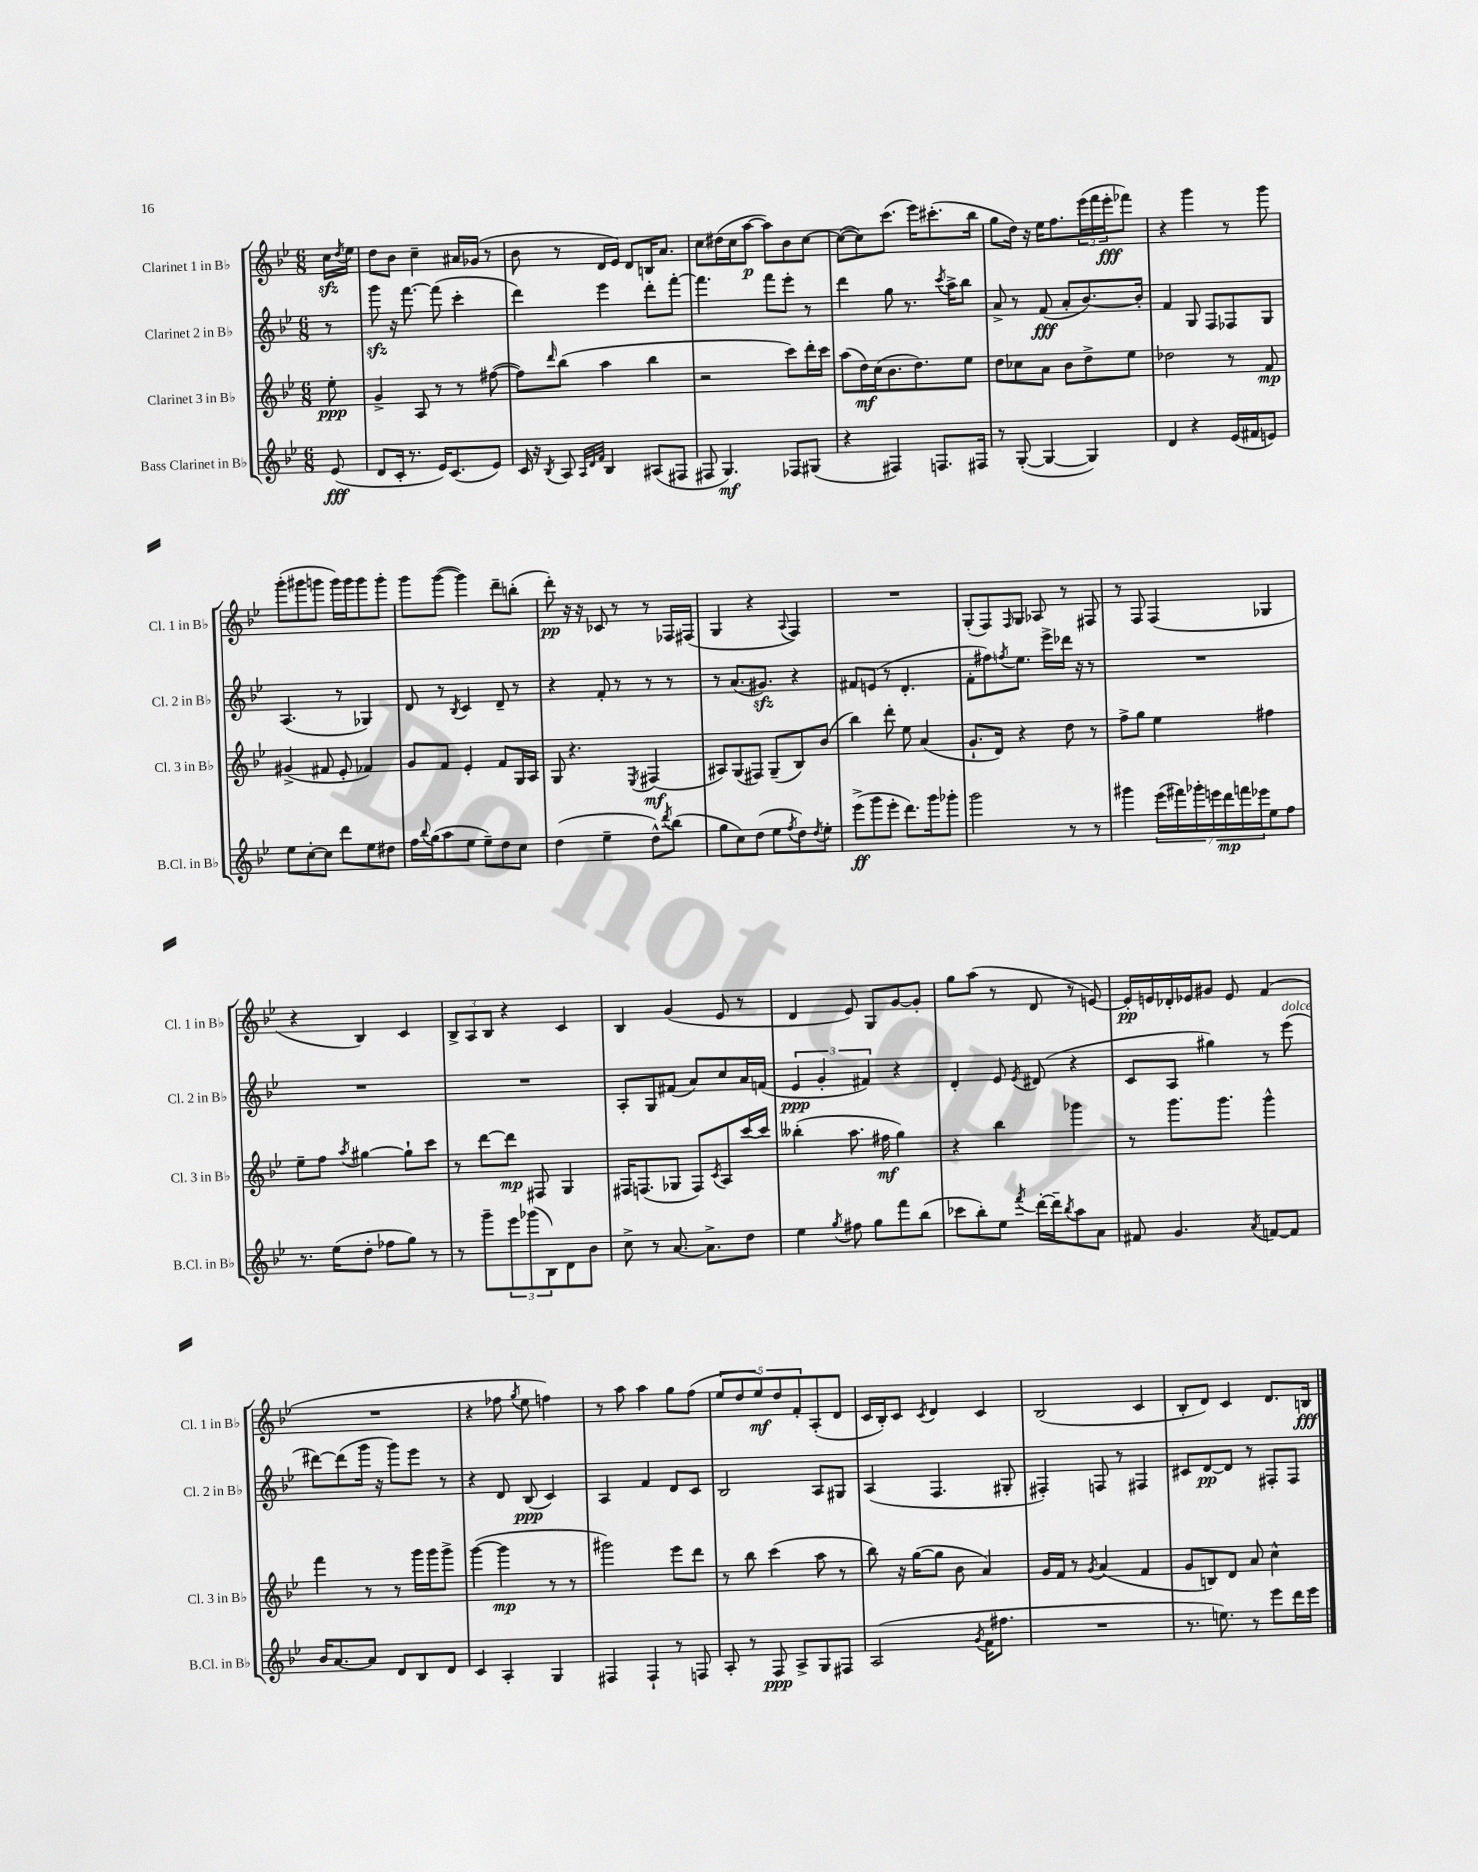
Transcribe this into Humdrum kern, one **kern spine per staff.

**kern	**dynam	**kern	**dynam	**kern	**dynam	**kern	**dynam
*part4	*part4	*part3	*part3	*part2	*part2	*part1	*part1
*staff4	*staff4	*staff3	*staff3	*staff2	*staff2	*staff1	*staff1
*I"Bass Clarinet in B♭	*	*I"Clarinet 3 in B♭	*	*I"Clarinet 2 in B♭	*	*I"Clarinet 1 in B♭	*
*I'B.Cl. in B♭	*	*I'Cl. 3 in B♭	*	*I'Cl. 2 in B♭	*	*I'Cl. 1 in B♭	*
*clefG2	*	*clefG2	*	*clefG2	*	*clefG2	*
*k[b-e-]	*	*k[b-e-]	*	*k[b-e-]	*	*k[b-e-]	*
*M6/8	*	*M6/8	*	*M6/8	*	*M6/8	*
=	=	=	=	=	=	=	=
(8e-/	fff	8ee-'\	ppp	8r	.	16cczz\LL	.
.	.	.	.	.	.	8qdd/	.
.	.	.	.	.	.	16ee-\JJ	.
=1	=1	=1	=1	=1	=1	=1	=1
8d/L	.	4g^/	.	8gggzz\	.	8dd\L	.
16c'/Jk	.	.	.	16r	.	8b-\J	.
8.r	.	.	.	[8.fff\	.	.	.
.	.	8A/	.	.	.	4cc~\	.
16e-/KL)	.	8r	.	(8fff\]	.	.	.
(8.c/	.	.	.	.	.	.	.
.	.	8r	.	4ccc'\	.	16a#X/LL	.
.	.	.	.	.	.	(16g-X/JJ	.
8e-/J)	.	([8ff#X\	.	.	.	8r	.
=2	=2	=2	=2	=2	=2	=2	=2
16c/	.	8ff#\L])	.	4ddd\)	.	8b-\	.
16r	.	.	.	.	.	.	.
8qB-/	.	16qqddd/	.	.	.	.	.
8A/	.	(8bb-\J	.	.	.	8r	.
32qqA/LLL	.	.	.	.	.	.	.
32qqd/	.	.	.	.	.	.	.
32qqf/JJJ	.	.	.	.	.	.	.
4B-/	.	4aa\	.	4eee-\	.	16d/LL	.
.	.	.	.	.	.	16e-/JJ)	.
.	.	.	.	.	.	8d/L	.
(8A#X/L	.	4bb-\	.	8ddd'\L	.	16Bn/K	.
.	.	.	.	.	.	8.a/J	.
8F#X/J	.	.	.	[8fff'\J	.	.	.
=3	=3	=3	=3	=3	=3	=3	=3
8F#X/	.	2r	.	4.fff\]	.	8cc\L	.
4.G/)	mf	.	.	.	.	(16dd#X\L	.
.	.	.	.	.	.	16cc\J	.
.	.	.	.	.	.	[8aa\J	p
.	.	.	.	8fff\L	.	8aa\L])	.
8F-X/L	.	8ccc\L)	.	8eee-'\J	.	8b-\	.
(8G#X/J	.	16ddd'\L	.	8r	.	[8cc\J	.
.	.	16ccc\JJ	.	.	.	.	.
=4	=4	=4	=4	=4	=4	=4	=4
4r	.	(8aa\L	.	4ddd\	.	(8cc\L_	.
.	.	16dd\L)	mf	.	.	8cc\])	.
.	.	(16cc\J	.	.	.	.	.
4F#X/)	.	8.b-\	.	8gg\	.	(8.ccc\J	.
.	.	.	.	8.r	.	.	.
.	.	8.dd\)	.	.	.	16eee-\KL)	.
8.Fn/L	.	.	.	.	.	(8.ccc#X'\	.
.	.	.	.	8qccc/	.	.	.
.	.	.	.	16aa^\KL	.	.	.
.	.	8ee-\J	.	8bb-\J	.	.	.
16F#X/Jk	.	.	.	.	.	16bb-\Jk	.
=5	=5	=5	=5	=5	=5	=5	=5
8r	.	8dd\L	.	8a^/	.	8gg\L	.
([8G'/	.	8cc-X\	.	8r	.	16dd\Jk)	.
.	.	.	.	.	.	16r	.
4G/_	.	8a\J	.	(8f/	fff	16ee-\KL	.
.	.	.	.	.	.	8.ff\	.
.	.	8b-\L	.	8a'/L	.	.	.
4G/])	.	8dd^\	.	[8.b-/)	.	(24eee-\L	.
.	.	.	.	.	.	24fff\	.
.	.	.	.	.	.	24eee-'\J	fff
.	.	8ee-\J	.	.	.	8fff-X\J)	.
.	.	.	.	16b-'/Jk]	.	.	.
=6	=6	=6	=6	=6	=6	=6	=6
4d/	.	2dd-X\	.	4f/	.	4r	.
4r	.	.	.	8G/	.	4ggg\	.
.	.	.	.	8F/L	.	.	.
(16e-/LL	.	8r	.	8F-X/	.	8r	.
16f#X/J	.	.	.	.	.	.	.
8en/J)	.	8f/	mp	8G/J	.	8ggg\	.
!!LO:LB:g=z
=7	=7	=7	=7	=7	=7	=7	=7
8ee-\L	.	(4g#X^/	.	(4.A/	.	(8ggg'\L	.
[8cc'\	.	.	.	.	.	8ggg#X\	.
8cc\J]	.	8f#X/	.	.	.	8gggn\J	.
8ddd\L	.	8e-'/	.	8r	.	16ggg\LL)	.
.	.	.	.	.	.	16ggg\J	.
8ee-\	.	4f-X/)	.	4G-X/)	.	8ggg\	.
8dd#X\J	.	.	.	.	.	8ggg'\J	.
=8	=8	=8	=8	=8	=8	=8	=8
16ff\LL	.	8g/L	.	8d/	.	8ggg\L	.
8qqbb-/	.	.	.	.	.	.	.
(16gg\J	.	.	.	.	.	.	.
8aa\	.	8f/J	.	8r	.	([8ggg\J	.
.	.	.	.	8qB-/	.	.	.
8ee-\J	.	4e-'/	.	4c/	.	4ggg\])	.
8ee-~\L)	.	.	.	.	.	.	.
8dd\	.	8f/L	.	8d~/	.	8ddd~\L	.
8cc\J	.	16G/L	.	8r	.	(8bbn'\J	.
.	.	16A/JJ	.	.	.	.	.
=9	=9	=9	=9	=9	=9	=9	=9
(4dd\	.	8G/	.	4r	.	8ddd'\)	pp
.	.	4.r	.	.	.	16r	.
.	.	.	.	.	.	16r	.
4ee-~\	.	.	.	8f'/	.	8c-X/	.
.	.	.	.	8r	.	8r	.
.	.	8qE-/	.	.	.	.	.
8dd^^\L)	.	(4F#X/	mf	8r	.	8r	.
8qddd/	.	.	.	.	.	.	.
(8bb-\J	.	.	.	8r	.	16F-X/LL	.
.	.	.	.	.	.	(16F#X/JJ	.
=10	=10	=10	=10	=10	=10	=10	=10
8gg\L	.	8A#X/L)	.	8r	.	4G/	.
8cc\)	.	(8G/	.	(8.a/L	.	.	.
(8dd\J	.	8F#X/J)	.	.	.	4r	.
.	.	.	.	8.g#Xzz/J)	.	.	.
8ee-\L	.	(8G~/L	.	.	.	.	.
8qff/	.	.	.	.	.	8qqA/	.
8dd\)	.	8B-/)	.	4r	.	4F/)	.
8qdd/	.	.	.	.	.	.	.
8ee-'\J	.	(8b-/J	.	.	.	.	.
=11	=11	=11	=11	=11	=11	=11	=11
(8eee-^\L	ff	4bb-\)	.	8f#X/L	.	2.r	.
8ggg\	.	.	.	(8en/J	.	.	.
8eee-'\J	.	8ddd'\	.	8r	.	.	.
8.ddd\L)	.	8ee-\	.	4.d'/	.	.	.
.	.	(4a/	.	.	.	.	.
16ggg\k	.	.	.	.	.	.	.
8ggg-X'\J	.	.	.	.	.	.	.
=12	=12	=12	=12	=12	=12	=12	=12
2ggg\	.	8.g`/L	.	8f'\L	.	(8G'/L	.
.	.	.	.	8ff#X\)	.	8F/)	.
.	.	16d/Jk)	.	.	.	.	.
.	.	.	.	8qffn/	.	16qqF/	.
.	.	4r	.	8.ee-\J	.	8G/J	.
.	.	.	.	.	.	8A-X/	.
.	.	.	.	16eee-^\LL	.	.	.
8r	.	8dd\	.	16ddd-X\JJ	.	8r	.
.	.	.	.	16r	.	.	.
8r	.	8r	.	8r	.	8F#X/	.
=13	=13	=13	=13	=13	=13	=13	=13
4ggg#X\	.	8ff^\L	.	2.r	.	8r	.
.	.	8gg\J	.	.	.	8F/	.
(28eee-\LL	.	4ee-\	.	.	.	(4F/	.
28fff#X\)	.	.	.	.	.	.	.
28ggg-X'\	.	.	.	.	.	.	.
28eeen\	.	.	.	.	.	.	.
28ddd\	mp	.	.	.	.	.	.
28fffn\	.	.	.	.	.	.	.
28eee-X\J	.	.	.	.	.	.	.
8ee-\	.	4ff#X\	.	.	.	4G-X/	.
8ff\J	.	.	.	.	.	.	.
!!LO:LB:g=z
=14	=14	=14	=14	=14	=14	=14	=14
8.r	.	8ee-~\L	.	2.r	.	4r	.
.	.	8ff\J	.	.	.	.	.
(16ee-\KL	.	.	.	.	.	.	.
.	.	8qaa/	.	.	.	.	.
8dd'\J	.	[4gg#X\	.	.	.	4B-/)	.
8ff-X\L	.	.	.	.	.	.	.
8gg\J)	.	8gg#`\L]	.	.	.	4c/	.
8r	.	8ccc\J	.	.	.	.	.
=15	=15	=15	=15	=15	=15	=15	=15
8r	.	8r	.	2.r	.	12B-^/L	.
.	.	.	.	.	.	12A/	.
8ggg~\L	.	[8ddd\L	.	.	.	.	.
.	.	.	.	.	.	12B-/J	.
12eee-\	.	8ddd\J]	mp	.	.	4r	.
(12ggg-X\	.	.	.	.	.	.	.
.	.	8F#X/	.	.	.	.	.
12B-\)	.	.	.	.	.	.	.
8d\	.	4G/	.	.	.	4c/	.
8b-\J	.	.	.	.	.	.	.
=16	=16	=16	=16	=16	=16	=16	=16
8cc^\	.	16F#X/KL	.	8A'/L	.	4B-/	.
.	.	(8.Fn/	.	.	.	.	.
8r	.	.	.	8G/	.	.	.
[8.a/	.	8G-X/J	.	(8f#X/J	.	(4g/	.
.	.	8F/L)	.	8a/L)	.	.	.
8.a^\L]	.	.	.	.	.	.	.
.	.	8qc/	.	.	.	.	.
.	.	8A/	.	8cc/	.	8e-/	.
8dd\J	.	[16ccc/L	.	16a/L	.	8r	.
.	.	16ccc/JJ]	.	(16fn/JJ	.	.	.
=17	=17	=17	=17	=17	=17	=17	=17
4ee-\	.	(4bb--X'\	.	6e-/	ppp	4d/	.
.	.	.	.	6g'/	.	.	.
8qgg/	.	.	.	.	.	.	.
8ff#X\	.	8.aa\	.	.	.	8e-/)	.
.	.	.	.	6f#X/)	.	.	.
8gg\L	.	.	.	.	.	8G/L	.
.	.	16ff#X\	mf	.	.	.	.
8fff\	.	4gg\)	.	4r	.	[8g/	.
(8bb-\J	.	.	.	.	.	8g'/J]	.
=18	=18	=18	=18	=18	=18	=18	=18
8ccc-X\L	.	4r	.	4d'/	.	8gg\L	.
8bb-'\)	.	.	.	.	.	(8aa\J	.
8ee-\J	.	4bb-\	.	8e-/	.	8r	.
8qfff/	.	.	.	8qe-/	.	.	.
[16ddd'\LL	.	.	.	(8d#X/	.	8d/	.
16ddd~\J]	.	.	.	.	.	.	.
8qbb-/	.	.	.	.	.	.	.
8aa\	.	4ggg-X\	.	4r	.	8r	.
8a\J	.	.	.	.	.	[8en/)	.
=19	=19	=19	=19	=19	=19	=19	=19
8f#X/	.	8r	.	8c/L	.	16e'/LL]	pp
.	.	.	.	.	.	16en/	.
4.g/	.	8.ggg\L	.	8A/J	.	16d-X'/	.
.	.	.	.	.	.	16e-X/J	.
.	.	.	.	4gg#X\)	.	8g#X/J	.
.	.	8.ggg\J	.	.	.	.	.
.	.	.	.	.	.	8e-/	.
8qa/	.	.	.	.	.	.	.
[8fn/L	.	4ggg^^\	.	8r	.	(4f/	.
!	!	!	!	!LO:TX:a:i:t=dolce	!	!	!
8f/J]	.	.	.	(8eee-\	.	.	.
!!LO:LB:g=z
=20	=20	=20	=20	=20	=20	=20	=20
16b-/KL	.	4fff\	.	[8ddd#X\L)	.	2.r	.
[8.a/	.	.	.	.	.	.	.
.	.	.	.	(8ddd#\]	.	.	.
8a/J]	.	8r	.	16ggg\Jk	.	.	.
.	.	.	.	16r	.	.	.
8d/L	.	8r	.	8ggg\L)	.	.	.
8B-/	.	16ggg\LL	.	8eee-\J	.	.	.
.	.	16ggg\J	.	.	.	.	.
8d/J	.	8ggg^\J	.	8r	.	.	.
=21	=21	=21	=21	=21	=21	=21	=21
4c/	.	([4ggg\	.	4r	.	4r	.
4A'/	.	4ggg\]	mp	8d/	.	8ff-X\	.
.	.	.	.	.	.	8qgg/	.
.	.	.	.	(8B-/	ppp	8ee-\	.
4G/	.	8r	.	4c/)	.	4ffn\)	.
.	.	8r	.	.	.	.	.
=22	=22	=22	=22	=22	=22	=22	=22
4F#X/	.	2ggg#X\)	.	4A/	.	8r	.
.	.	.	.	.	.	8aa\	.
4F#`/	.	.	.	4f/	.	4aa\	.
8r	.	8eee-\L	.	8d/L	.	8gg\L	.
8Fn/	.	8ddd\J	.	8c/J	.	(8ff\J	.
=23	=23	=23	=23	=23	=23	=23	=23
8A'/	.	8r	.	2B-/	.	10ee-/L	.
.	.	.	.	.	.	10dd/	.
8r	.	8bb-\	.	.	.	.	.
.	.	.	.	.	.	10ee-/)	mf
8F/	ppp	(4ccc\	.	.	.	.	.
.	.	.	.	.	.	10dd/	.
8A^/L	.	.	.	.	.	.	.
.	.	.	.	.	.	10f'/	.
8G/	.	8aa\	.	8A/L	.	(8A'/	.
8F#X/J	.	8r	.	8G#X/J	.	8d/J	.
=24	=24	=24	=24	=24	=24	=24	=24
(2A/	.	8bb-\)	.	(4A/	.	16c/LL	.
.	.	.	.	.	.	16B-'/J)	.
.	.	16r	.	.	.	8c/J	.
.	.	([16gg\KL	.	.	.	.	.
.	.	.	.	.	.	8qc/	.
.	.	8gg\J]	.	4.F/	.	4d/	.
.	.	8b-\	.	.	.	.	.
8qg/	.	.	.	.	.	.	.
16f\KL	.	4a/)	.	.	.	4c/	.
8.ff#X\J	.	.	.	.	.	.	.
.	.	.	.	8G#X'/	.	.	.
=25	=25	=25	=25	=25	=25	=25	=25
2.r	.	16g/LL	.	4F#X'/)	.	(2B-/	.
.	.	16f/JJ	.	.	.	.	.
.	.	8r	.	.	.	.	.
.	.	8qg/	.	.	.	.	.
.	.	(4a/	.	8Fn/	.	.	.
.	.	.	.	8r	.	.	.
.	.	4f/	.	4F#X/	.	4c/	.
=26	=26	=26	=26	=26	=26	=26	=26
8.r	.	8g/L	.	8c#X/L	.	8B-'/L	.
.	.	8Bn/)	.	[8d/	pp	8d/J)	.
8.een\)	.	.	.	.	.	.	.
.	.	8d/J	.	8d/J]	.	4c/	.
8r	.	8a/	.	8r	.	.	.
8eee-\L	.	4cc^^\	.	8F#X'/L	.	8.d/L	.
16ddd\L	.	.	.	8F#/J	.	.	.
16eee-\JJ	.	.	.	.	.	16Bn/Jk	fff
==	==	==	==	==	==	==	==
*-	*-	*-	*-	*-	*-	*-	*-
